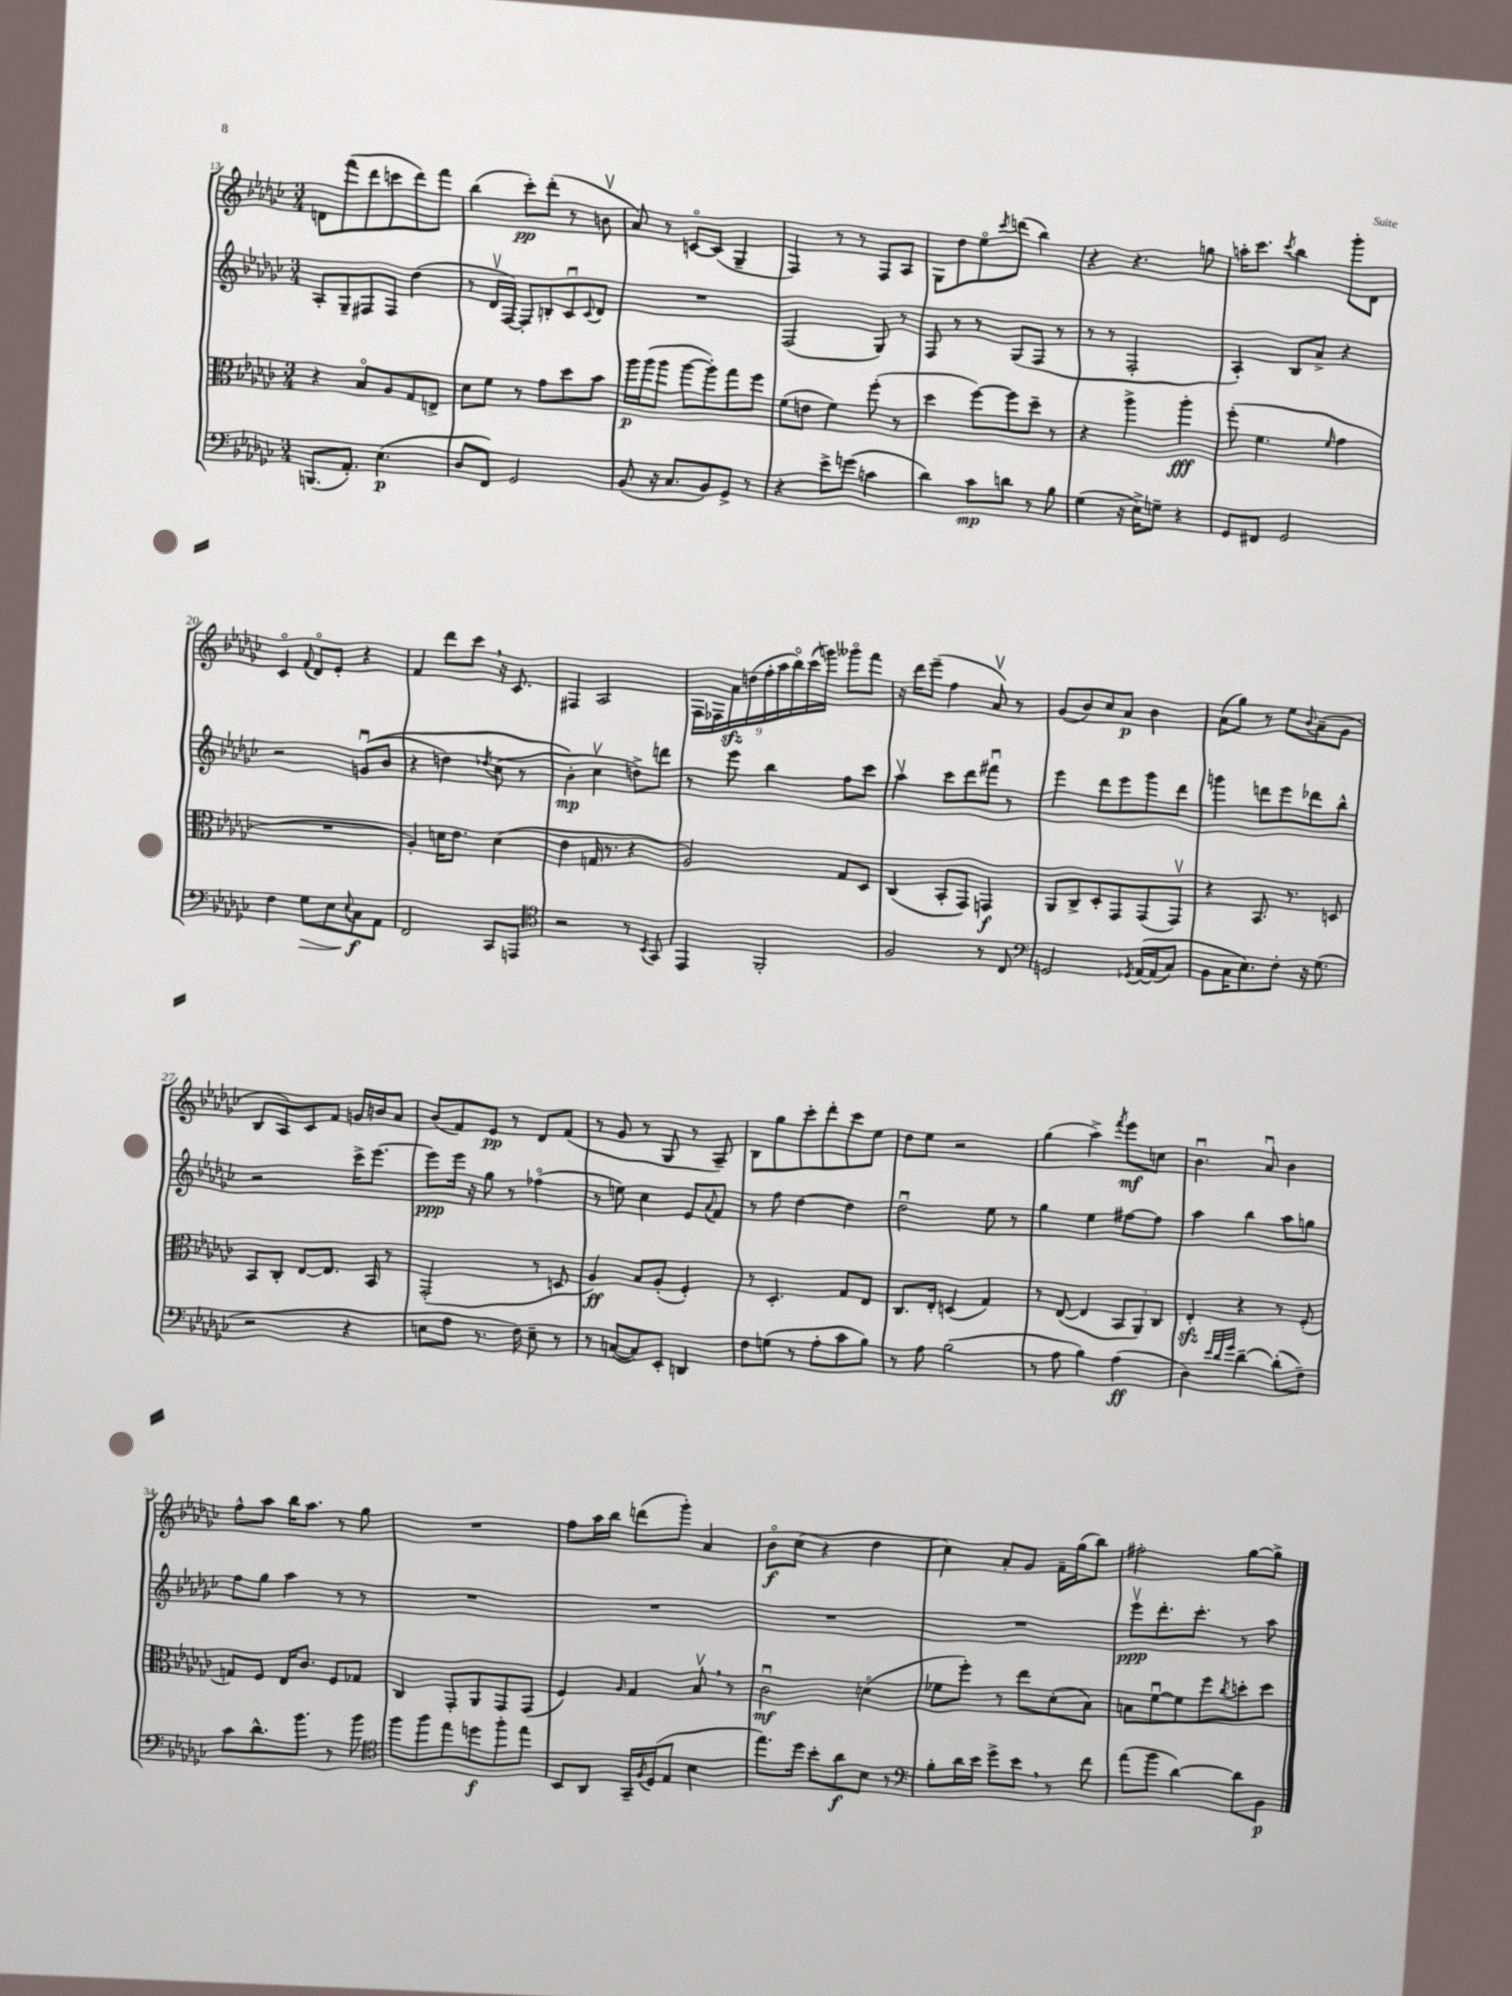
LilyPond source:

<<
\new StaffGroup <<
\new Staff = "s0" {
    \clef treble \key ges \major \numericTimeSignature \time 3/4
    d'8 f'''8( des'''8 c'''8 des'''8) f'''8 |
    bes''4( ces'''8-.\pp) des'''8-.( r8 b'8\upbow |
    aes'8) r8 c'8~\flageolet c'8( ges4-- |
    f4) r8 r8 f8 aes8 |
    ges8 des''8 ees''8\flageolet \acciaccatura { ces'''8 } d'''8( bes''4) |
    r4 r4. g''8 |
    a''16-. ces'''8. \acciaccatura { ces'''8 } bes''4 ges'''8-. des'8 |
    ces'4\flageolet \appoggiatura { f'8 } des'8\flageolet ees'8-. r4 |
    f'4 des'''8 ces'''8 \breathe r16 ces'8. |
    fis4 aes2 |
    \tuplet 9/8 { f16 fes16 aes'16\sfz d''16( f''16-. aes''16 bes''16\flageolet) ces'''16( g'''16) } geses'''8\flageolet f'''8 |
    r16 des'''16 ees'''8--( f''4 aes'8\upbow) r8 |
    ges'8( bes'8) ces''8 aes'8\p bes'4 |
    aes'8( ges''8) r8 ees''8 \appoggiatura { bes'8 } aes'8--( ges'8 |
    bes8 aes8) ces'8 f'8 g'16 b'16 aes'8 |
    bes'8( f'8) ees'8\pp r8 des'8 f'8( |
    r8 ges'8 r8 ges8 r8 aes8--) |
    bes8 ges''8 ces'''8-. des'''8-. ces'''8 ees''8 |
    des''8 ees''8 r2 |
    ges''4( aes''4->) \acciaccatura { f'''8 } ees'''8\mf c''8 |
    bes'4.\downbow aes'8\downbow bes'4 |
    f''8-^ aes''8 bes''16 aes''8. r8 ges''8 |
    R2. |
    f''8 aes''16 bes''16 d'''8( ges'''8-.) aes'4 |
    bes'8\flageolet\f ces''8( r4 des''4 |
    ces''4) aes'8-. ges'8 f'16-- ges''16( bes''8) |
    fis''2-. ges''8~ ges''8-> \bar "|." |
}
\new Staff = "s1" {
    \clef treble \key ges \major \numericTimeSignature \time 3/4
    aes8-. ges8-- fis8 fis8 des''4( |
    r8 des'16\upbow f16~) f8-. b8-. ces'8\downbow \appoggiatura { ces'8 } des'8 |
    R2. |
    f2( ges8) r8 |
    f8 r8 r8 ges8( f8 r8 |
    r8 r8 f2-. |
    aes4-.) bes8 aes'8-> r4 |
    r2 g'8\downbow(\( bes'8 |
    r4 d''4) \acciaccatura { des''8 } ces''8( r8 |
    bes'4-.\mp\) ces''4\upbow d''8->) d'''8 |
    r8 ees'''8 bes''4 f''8 ces'''8 |
    aes''4\upbow ces'''8 des'''8 fis'''8\downbow r8 |
    ees'''4 des'''8 ees'''8 ges'''8 des'''8 |
    g'''4 d'''8 ees'''8 des'''8 bes''8-^ |
    r2 ces'''16-> ees'''8.~ |
    ees'''8\ppp ees'''16 r16 ges''8 r8 fes''4\flageolet( |
    r8 e''8) ces''4 ees'8 \appoggiatura { aes'8 } f'8 |
    r8 f''8 des''4~ des''4 |
    des''2\downbow ees''8 r8 |
    ges''4 ees''4 fis''8~ fis''8 |
    aes''4 bes''4 aes''8 g''8 |
    f''8 ges''8 aes''4 r8 r8 |
    R2. |
    R2. |
    R2. |
    R2. |
    ees'''8\upbow\ppp des'''8.-. ces'''8.-. r8 aes''8 \bar "|." |
}
\new Staff = "s2" {
    \clef alto \key ges \major \numericTimeSignature \time 3/4
    r4 bes8\flageolet aes8 ges8 e8-> |
    des'8 f'8 r8 ges'8 des''8 bes'8 |
    aes''16\p aes''16( aes''8 aes''8~ aes''8-.) ges''8 f''8 |
    f'8( e'8 f'4) f''8-.( r8 |
    des''4 f''8~) f''8 des''8-- r8 |
    r4 aes''4-> aes''4-.\fff |
    f''8-.( f'4. \grace { f'16 } ges'4 |
    R2. |
    aes4-.) d'16 ees'8. d'4( |
    ees'4 g16 r8. r4 |
    aes2) ges8 des8 |
    ces4( bes,8-. ges,8) g,4\f |
    aes,8 ces8-> des8-. ges,8 ges,8( ges,8\upbow) |
    r4 bes,8. r8. d8 |
    bes,8 ces8-. ees8~ ees8. bes,16 r8 |
    ges,2-.( r8 d8 |
    aes4\ff) bes8 aes8-.( f4-.) |
    r8 des4.-. ges8 ees8 |
    ces8. ees16-. d4( ges4) |
    r8 ees8~( ees4 \tuplet 3/2 { bes,8 aes,8) ces8 } |
    ees4-.\sfz r4 r8 f8-.( |
    g8) f8 ees16 ces'8. f8 ges8 |
    ces4 ges,8-. aes,8 ges,8 ges,8( |
    f4) \grace { aes16 } ges4 bes8\upbow \breathe r8 |
    ces'2\downbow\mf d'4\flageolet( |
    fes'8 f''8-.) r8 ees''8 des'8-.( bes8) |
    b8 f'8~\downbow f'8 f''8 \acciaccatura { ces''8 } d''8-. d''8 \bar "|." |
}
\new Staff = "s3" {
    \clef bass \key ges \major \numericTimeSignature \time 3/4
    b,,8.( aes,8.-.) ees4.\p( |
    des8 f,8) ges,2 |
    bes,8( r16 ces8. bes,8) ges,8-> r8 |
    r4 ees'8-> g'8( c'4 |
    des'4) ces'8\mp d'8 r8 bes8 |
    ges4( r16 ees16->) g8-- r4 |
    ges,8 fis,8 ges,2 |
    f4 ges8\> ees8 \appoggiatura { ees8 } ces8\f\! aes,8 |
    f,2 ces,8 a,,8 |
    \clef tenor r2 r8 \acciaccatura { bes,8 } ges,8 |
    ees,4 f,2-. |
    f2 r8 ces8 |
    \clef bass g,2 \acciaccatura { ges,8 } aes,16~\( aes,16( ces8) |
    bes,8 ces16 ees8.\) f8-. r16 ges8.( |
    r2 r4 |
    e8 aes8 r8. f16) e8-- r8 |
    r8 c8~( c8) ees,8-. d,4 |
    f8 g8( r8 aes8-. ces'8 bes8) |
    r8 aes8 bes2( |
    r8 aes8 bes4) aes4\ff( |
    des4) \grace { ees'32 des'32 ges'32 } des'4~-- des'8-.( f8--) |
    ces'8 des'8.-^ bes'8. r8 bes'8 |
    \clef tenor f''8 f''8 ees''8 d''8\f f''8-. ees''8 |
    bes,8 aes,8 ges,16-- \acciaccatura { f8 } des16( ees8 bes4 |
    ees''8.) des''16 bes'8-. aes'8\f bes8 r8 |
    \clef bass bes8-. des'16 ees'16 ges'8-> ees'8 \breathe r8 f'8 |
    aes'8( bes'8 des'4~) des'8 bes,8\p \bar "|." |
}
>>
>>
\layout { \context { \Score currentBarNumber = #13 } }
